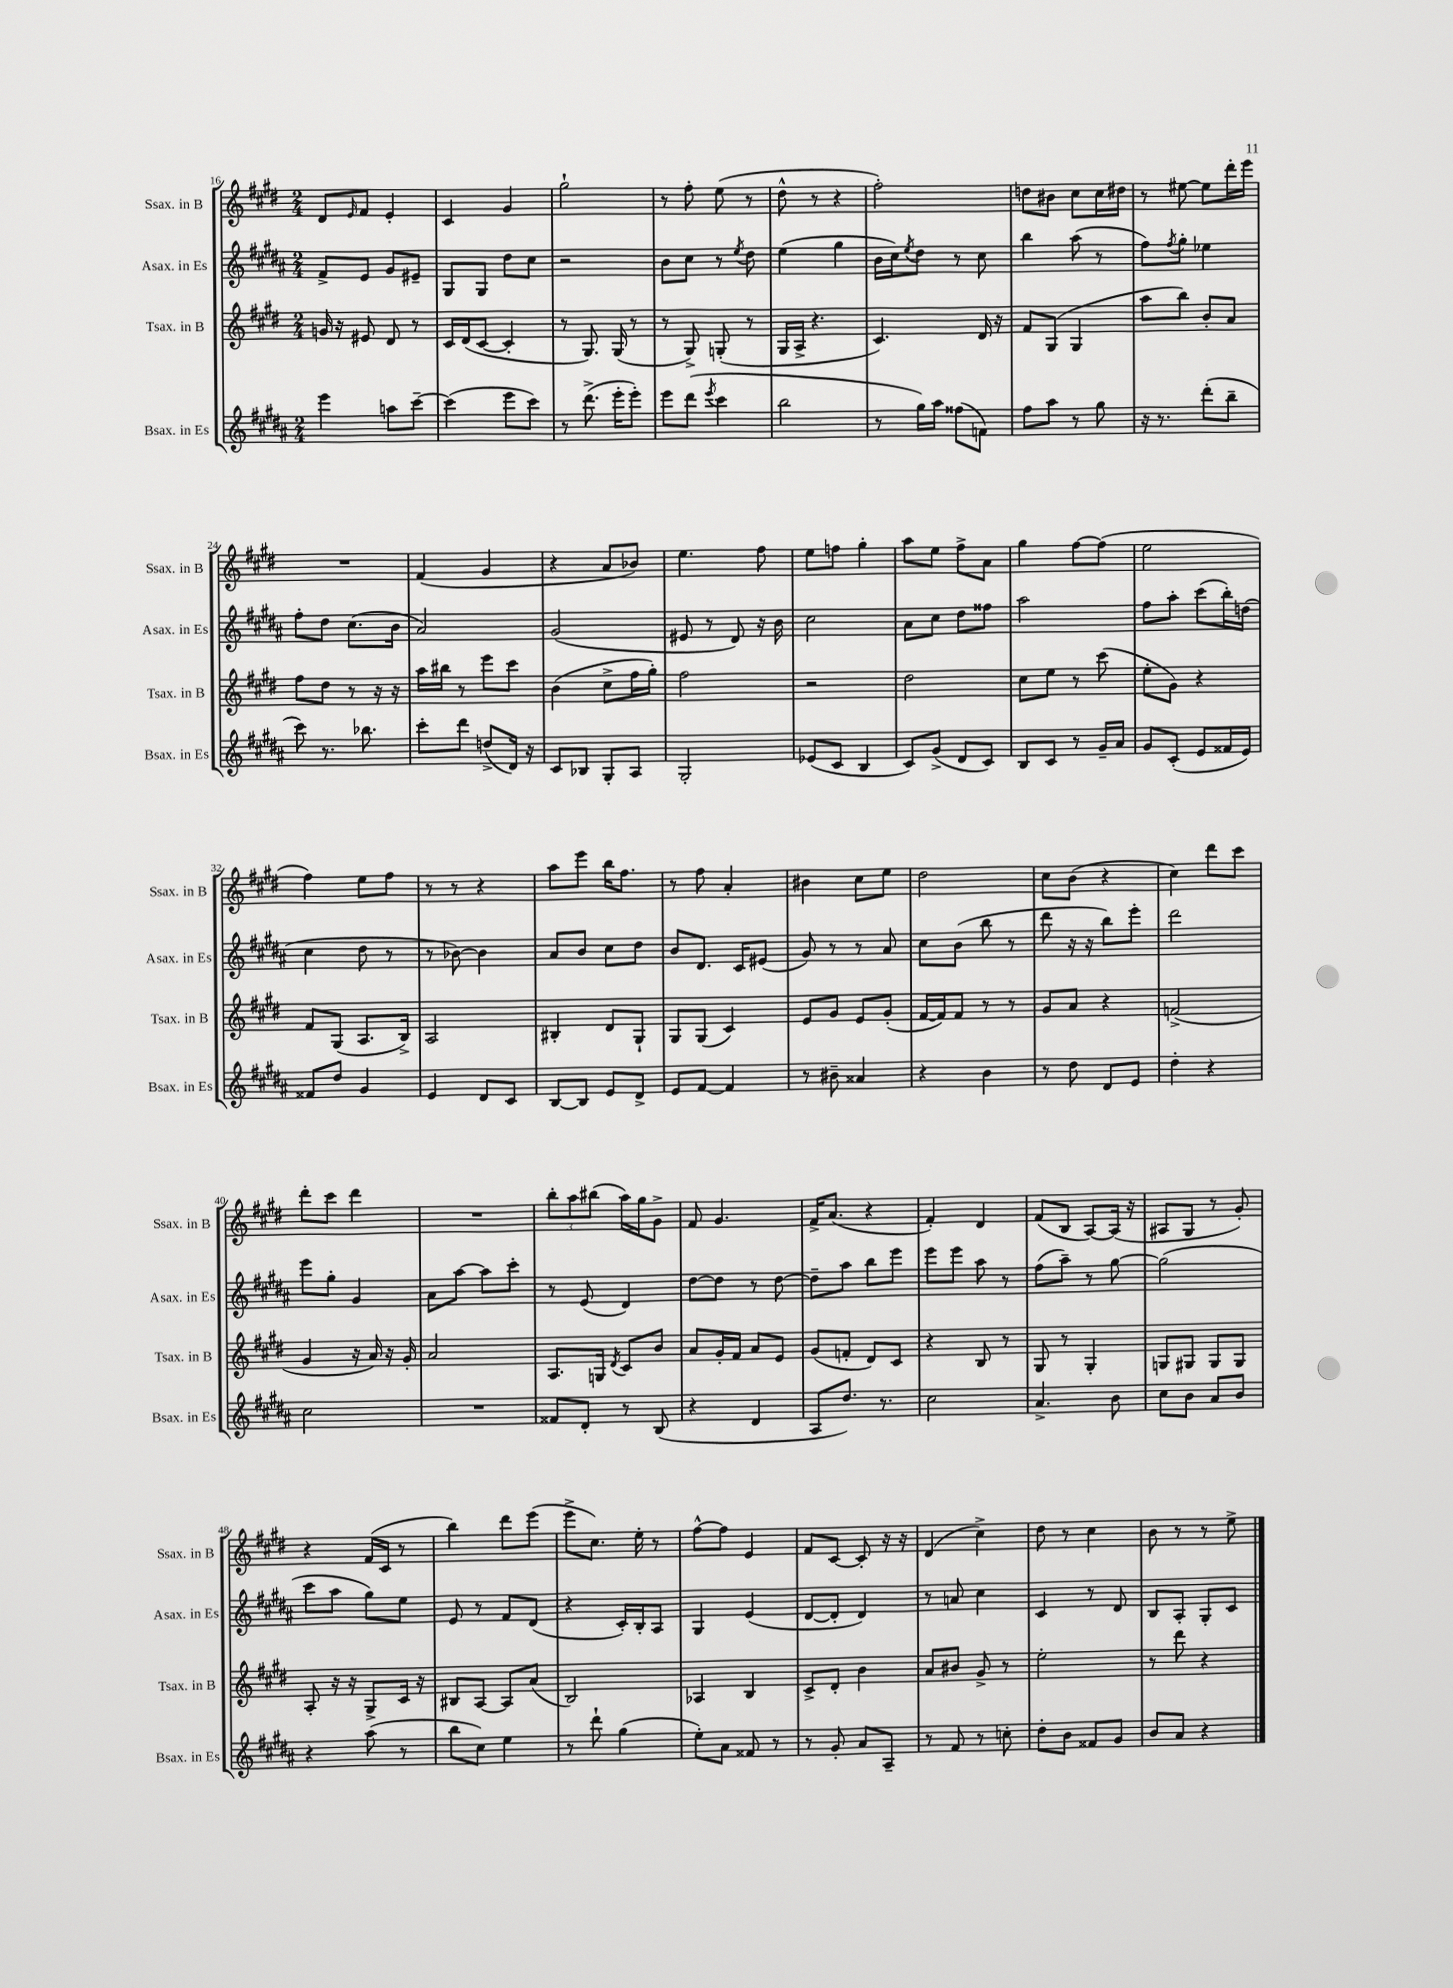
<<
\new StaffGroup <<
\new Staff = "s0" \with { instrumentName = "Ssax. in B" shortInstrumentName = "Ssax. in B" } {
    \clef treble \key e \major \numericTimeSignature \time 2/4
    dis'8 \grace { e'16 } fis'8 e'4-. |
    cis'4 gis'4 |
    gis''2-! |
    r8 fis''8-. e''8( r8 |
    dis''8-^ r8 r4 |
    fis''2-.) |
    d''8 bis'8 cis''8 cis''16 dis''16 |
    r8 eis''8~ eis''8 dis'''16-. e'''16 |
    R2 |
    fis'4( gis'4 |
    r4 a'8 bes'8) |
    e''4. fis''8 |
    e''8 f''8 gis''4-. |
    a''8 e''8 fis''8-> a'8 |
    gis''4 fis''8~ fis''8( |
    e''2 |
    fis''4) e''8 fis''8 |
    r8 r8 r4 |
    a''8 e'''8 b''16 fis''8. |
    r8 fis''8 a'4-. |
    bis'4 cis''8 e''8 |
    dis''2 |
    cis''8 b'8( r4 |
    cis''4) dis'''8 cis'''8 |
    dis'''8-. cis'''8 dis'''4 |
    R2 |
    \tuplet 3/2 { b''8-. a''8 bis''8( } a''16) gis''16 gis'8-> |
    fis'8 gis'4. |
    fis'16-> a'8.( r4 |
    fis'4-.) dis'4 |
    fis'8( b8 a8~) a16( r16 |
    ais8 gis8 r8 gis'8-.) |
    r4 fis'16( cis'16 r8 |
    b''4) dis'''8 e'''8( |
    e'''8-> cis''8.) e''16-. r8 |
    fis''8~-^ fis''8 e'4 |
    fis'8 cis'8~ cis'8-. r16 r16 |
    dis'4( cis''4->) |
    dis''8 r8 cis''4 |
    b'8 r8 r8 e''8-> \bar "|." |
}
\new Staff = "s1" \with { instrumentName = "Asax. in Es" shortInstrumentName = "Asax. in Es" } {
    \clef treble \key b \major \numericTimeSignature \time 2/4
    fis'8-> e'8 gis'8 eis'8-- |
    gis8 gis8 dis''8 cis''8 |
    r2 |
    b'8 cis''8 r8 \acciaccatura { e''8 } dis''8 |
    e''4( gis''4 |
    b'16 cis''16) \acciaccatura { e''8 } dis''8 r8 cis''8 |
    b''4 ais''8( r8 |
    fis''8) \acciaccatura { fis''8 } gis''8-. ees''4 |
    fis''8-. dis''8 cis''8.( b'16 |
    ais'2) |
    gis'2( |
    eis'8 r8 dis'8) r16 b'16 |
    cis''2 |
    ais'8 cis''8 dis''8 fisis''8 |
    ais''2 |
    fis''8 ais''8-. cis'''8( b''16-.) d''16( |
    cis''4 dis''8 r8 |
    r8 bes'8~) bes'4 |
    ais'8 b'8 cis''8 dis''8 |
    b'8 dis'8. cis'16 eis'8( |
    gis'8) r8 r8 ais'8 |
    cis''8 b'8( b''8 r8 |
    dis'''8 r16 r16 b''8) e'''8-. |
    dis'''2 |
    e'''8 gis''8-. gis'4 |
    ais'8 ais''8~ ais''8 cis'''8-. |
    r8 e'8( dis'4) |
    dis''8~ dis''8 r8 dis''8~ |
    dis''8-- ais''8 b''8 e'''8 |
    e'''8 e'''8 ais''8 r8 |
    fis''8( ais''8--) r8 gis''8~ |
    gis''2( |
    cis'''8 ais''8 gis''8) e''8 |
    e'8 r8 fis'8 dis'8( |
    r4 cis'16-.) b16-. ais8 |
    gis4 e'4( |
    dis'8~ dis'8-. dis'4) |
    r8 a'8 cis''4 |
    cis'4 r8 dis'8 |
    b8 ais8-. gis8-. cis'8 \bar "|." |
}
\new Staff = "s2" \with { instrumentName = "Tsax. in B" shortInstrumentName = "Tsax. in B" } {
    \clef treble \key e \major \numericTimeSignature \time 2/4
    g'16 r16 eis'8 dis'8 r8 |
    cis'16 dis'16( cis'8~ cis'4-. |
    r8 gis8.) gis16( r8 |
    r8 gis8->) g8-.( r8 |
    gis16 a16-> r4. |
    cis'4.) dis'16 r16 |
    fis'8 gis8( gis4 |
    a''8 b''8) b'8-. a'8 |
    fis''8 dis''8 r8 r16 r16 |
    a''16 bis''16 r8 e'''8 cis'''8 |
    b'4( cis''8-> fis''16 gis''16-.) |
    fis''2 |
    r2 |
    dis''2 |
    cis''8 e''8 r8 cis'''8( |
    e''8-. gis'8) r4 |
    fis'8 gis8( a8. b16->) |
    a2 |
    bis4-. dis'8 gis8-! |
    gis8 gis8( cis'4) |
    e'8 gis'8 e'8 gis'8-.( |
    fis'16~ fis'16) fis'8 r8 r8 |
    gis'8 a'8 r4 |
    f'2->( |
    gis'4 r16 a'16) r16 gis'16-. |
    a'2 |
    a8. g16 \acciaccatura { dis'8 } cis'8 b'8 |
    a'8 gis'16-. fis'16 a'8 e'8 |
    gis'8( f'8-. dis'8) cis'8 |
    r4 b8 r8 |
    gis8 r8 gis4-. |
    g8 gis8 gis8 gis8 |
    a8-. r16 r16 gis8-> cis'16 r16 |
    bis8 a8~ a8 a'8( |
    b2) |
    aes4 b4 |
    cis'8-> dis'8-. b'4 |
    a'8 bis'8 gis'8-> r8 |
    e''2-. |
    r8 dis'''8 r4 \bar "|." |
}
\new Staff = "s3" \with { instrumentName = "Bsax. in Es" shortInstrumentName = "Bsax. in Es" } {
    \clef treble \key b \major \numericTimeSignature \time 2/4
    e'''4 a''8 cis'''8~-- |
    cis'''4( e'''8 cis'''8) |
    r8 dis'''8.->( e'''16-. e'''8-.) |
    e'''8 dis'''8( \acciaccatura { e'''8 } cis'''4 |
    b''2 |
    r8 gis''16) ais''16 fisis''8( f'8) |
    fis''8 ais''8 r8 gis''8 |
    r16 r8. dis'''8-.( b''8-- |
    cis'''8) r8. bes''8. |
    cis'''8-. dis'''8 d''8->( dis'16) r16 |
    cis'8 bes8 gis8-. ais8 |
    gis2-. |
    ees'8( cis'8 b4 |
    cis'8) gis'8->( dis'8 cis'8) |
    b8 cis'8 r8 gis'16-- ais'16 |
    gis'8 cis'8-.( e'8 fisis'16 e'16) |
    fisis'8 dis''8 gis'4 |
    e'4 dis'8 cis'8 |
    b8~ b8 e'8 dis'8-> |
    e'8 fis'8~ fis'4 |
    r8 bis'8-- aisis'4 |
    r4 b'4 |
    r8 dis''8 dis'8 e'8 |
    dis''4-. r4 |
    cis''2 |
    R2 |
    fisis'8 dis'8-. r8 b8( |
    r4 dis'4 |
    ais8 dis''8.) r8. |
    cis''2 |
    ais'4.-> b'8 |
    cis''8 b'8 ais'8 b'8 |
    r4 ais''8( r8 |
    b''8 cis''8) e''4 |
    r8 dis'''8-! gis''4( |
    e''8-.) ais'8 fisis'8 r8 |
    r8 gis'8-. ais'8 ais8-- |
    r8 fis'8 r8 c''8-. |
    dis''8-. b'8 fisis'8 gis'8 |
    b'8 ais'8 r4 \bar "|." |
}
>>
>>
\layout { \context { \Score currentBarNumber = #16 } }
